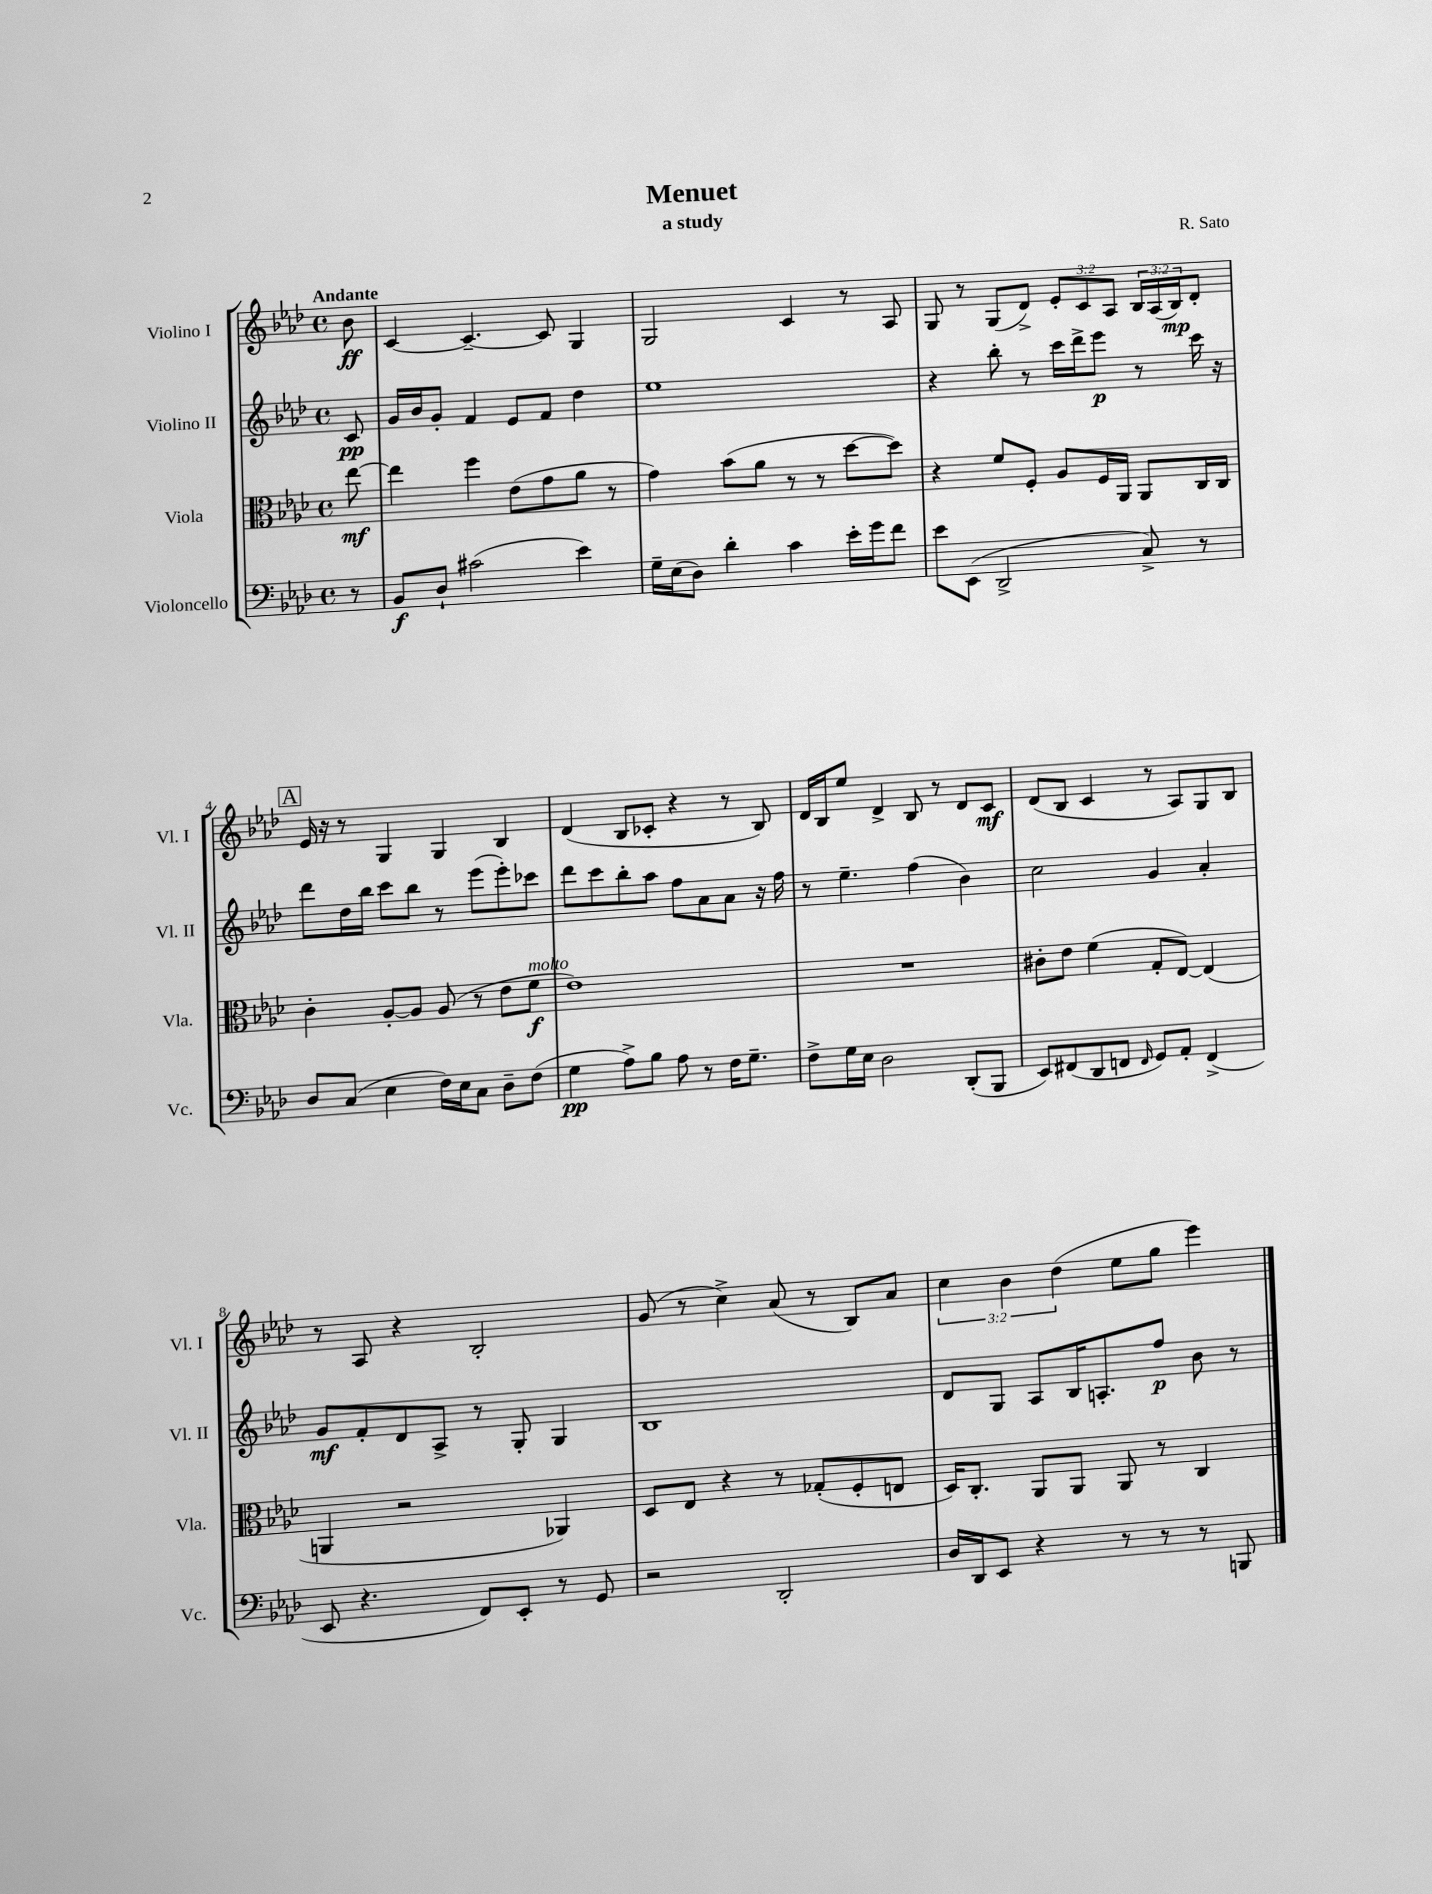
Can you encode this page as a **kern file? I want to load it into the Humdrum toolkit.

**kern	**kern	**kern	**kern
*staff4	*staff3	*staff2	*staff1
*clefF4	*clefC3	*clefG2	*clefG2
*k[b-e-a-d-]	*k[b-e-a-d-]	*k[b-e-a-d-]	*k[b-e-a-d-]
*M4/4	*M4/4	*M4/4	*M4/4
*met(c)	*met(c)	*met(c)	*met(c)
8r	[8ee-\	8c/	8b-\
=	=	=	=
8BB-/L	4ee-\]	16g/LL	[4c/
.	.	16b-/J	.
8D-`/J	.	8g'/J	.
(2c#\	4ff\	4f/	4.c~/_
.	(8e-\L	8e-/L	.
.	8g\	8f/J	8c/]
4e-\)	8a-\J	4dd-\	4G/
.	8r	.	.
=	=	=	=
16G~\LL	4g\)	1ee-	2G/
(16E-\J	.	.	.
8D-\J)	.	.	.
4d-'\	(8b-\L	.	.
.	8a-\J	.	.
4c\	8r	.	4c/
.	8r	.	.
16e-'\LL	[8dd-\L	.	8r
16g\J	.	.	.
8f\J	8dd-\]J)	.	8A-/
=	=	=	=
8e-\L	4r	4r	8G/
(8EE-\J	.	.	8r
2DD-^/	8f/L	8bb-'\	(8G/L
.	8F'/J	8r	8d-^/J)
.	8A-/L	16ccc\LL	12e-'/L
.	.	16ddd-^\J	.
.	.	.	12c/
.	16F/L	8eee-\J	.
.	.	.	12A-/J
.	16AA-/JJ	.	.
8C^/)	8AA-/L	8r	24B-/LL
.	.	.	(24A-/
.	.	.	24B-/J)
8r	16C/L	16ccc\	8d-'/J
.	16C/JJ	16r	.
=	=	=	=
8D-/L	4c'\	8ddd-\L	16e-/
.	.	.	16r
(8C/J	.	16dd-\L	8r
.	.	16bb-\JJ	.
4E-\	[8A-'/L	8ccc\L	4G/
.	8A-/]J	8bb-\J	.
16F\LL)	(8A-/	8r	4G/
16E-\J	.	.	.
8C\J	8r	(8eee-\L	.
8D-~\L	8e-\L	8eee-'\)	4B-/
(8F\J	8f\J	8ccc-\J	.
=	=	=	=
4G\	1e-)	8ddd-\L	(4d-/
.	.	8ccc\	.
8A-^\L)	.	8bb-'\	8B-/L
8B-\J	.	8aa-\J	8c-'/J
8A-\	.	8ff\L	4r
8r	.	8a-\	.
16F\LK	.	8a-\J	8r
8.G~\J	.	.	.
.	.	16r	8B-/)
.	.	16ff\	.
=	=	=	=
8F^\L	1r	8r	16d-/LL
.	.	.	16B-/J
16G\L	.	4.ee-~\	8ee-/J
16E-\JJ	.	.	.
2D-\	.	.	4d-^/
.	.	(4ff\	8B-/
.	.	.	8r
(8DD-'/L	.	4b-\)	8d-/L
8BBB-/J	.	.	8c/J
=	=	=	=
8EE-/L)	8c#'\L	2cc\	(8d-/L
(8FF#/	8e-\J	.	8B-/J
8DD-/	(4f\	.	4c/
8FF/J	.	.	.
16qqFF/	.	.	.
8GG/L)	8G'/L	4g/	8r
8AA-'/J	[8E-/J)	.	8A-/L)
(4FF^/	(4E-/]	4a-'/	8G/
.	.	.	8B-/J
=	=	=	=
8EE-/	4AA/	8g/L	8r
4.r	.	8f'/	8A-/
.	2r	8d-/	4r
.	.	8A-^/J	.
8FF/L)	.	8r	2B-'/
8EE-'/J	.	8G'/	.
8r	4AA-/)	4G/	.
8GG/	.	.	.
=	=	=	=
2r	8D-/L	1B-	(8g/
.	8E-/J	.	8r
.	4r	.	4cc^\)
2DD-'/	8r	.	(8a-/
.	(8G-'/L	.	8r
.	8F'/	.	8B-/L)
.	8E/J	.	8a-/J
=	=	=	=
16D-/LL	16D-/LK)	8d-/L	6cc\
16DD-/J	8.C'/J	.	.
8EE-/J	.	8G/J	.
.	.	.	6b-\
4r	8AA-/L	8A-/L	.
.	.	.	(6dd-\
.	8AA-/J	16B-/K	.
.	.	8.A'/	.
8r	8AA-/	.	8ee-\L
8r	8r	8ff/J	8gg\J
8r	4C/	8b-\	4eee-\)
8BBB/	.	8r	.
==	==	==	==
*-	*-	*-	*-
